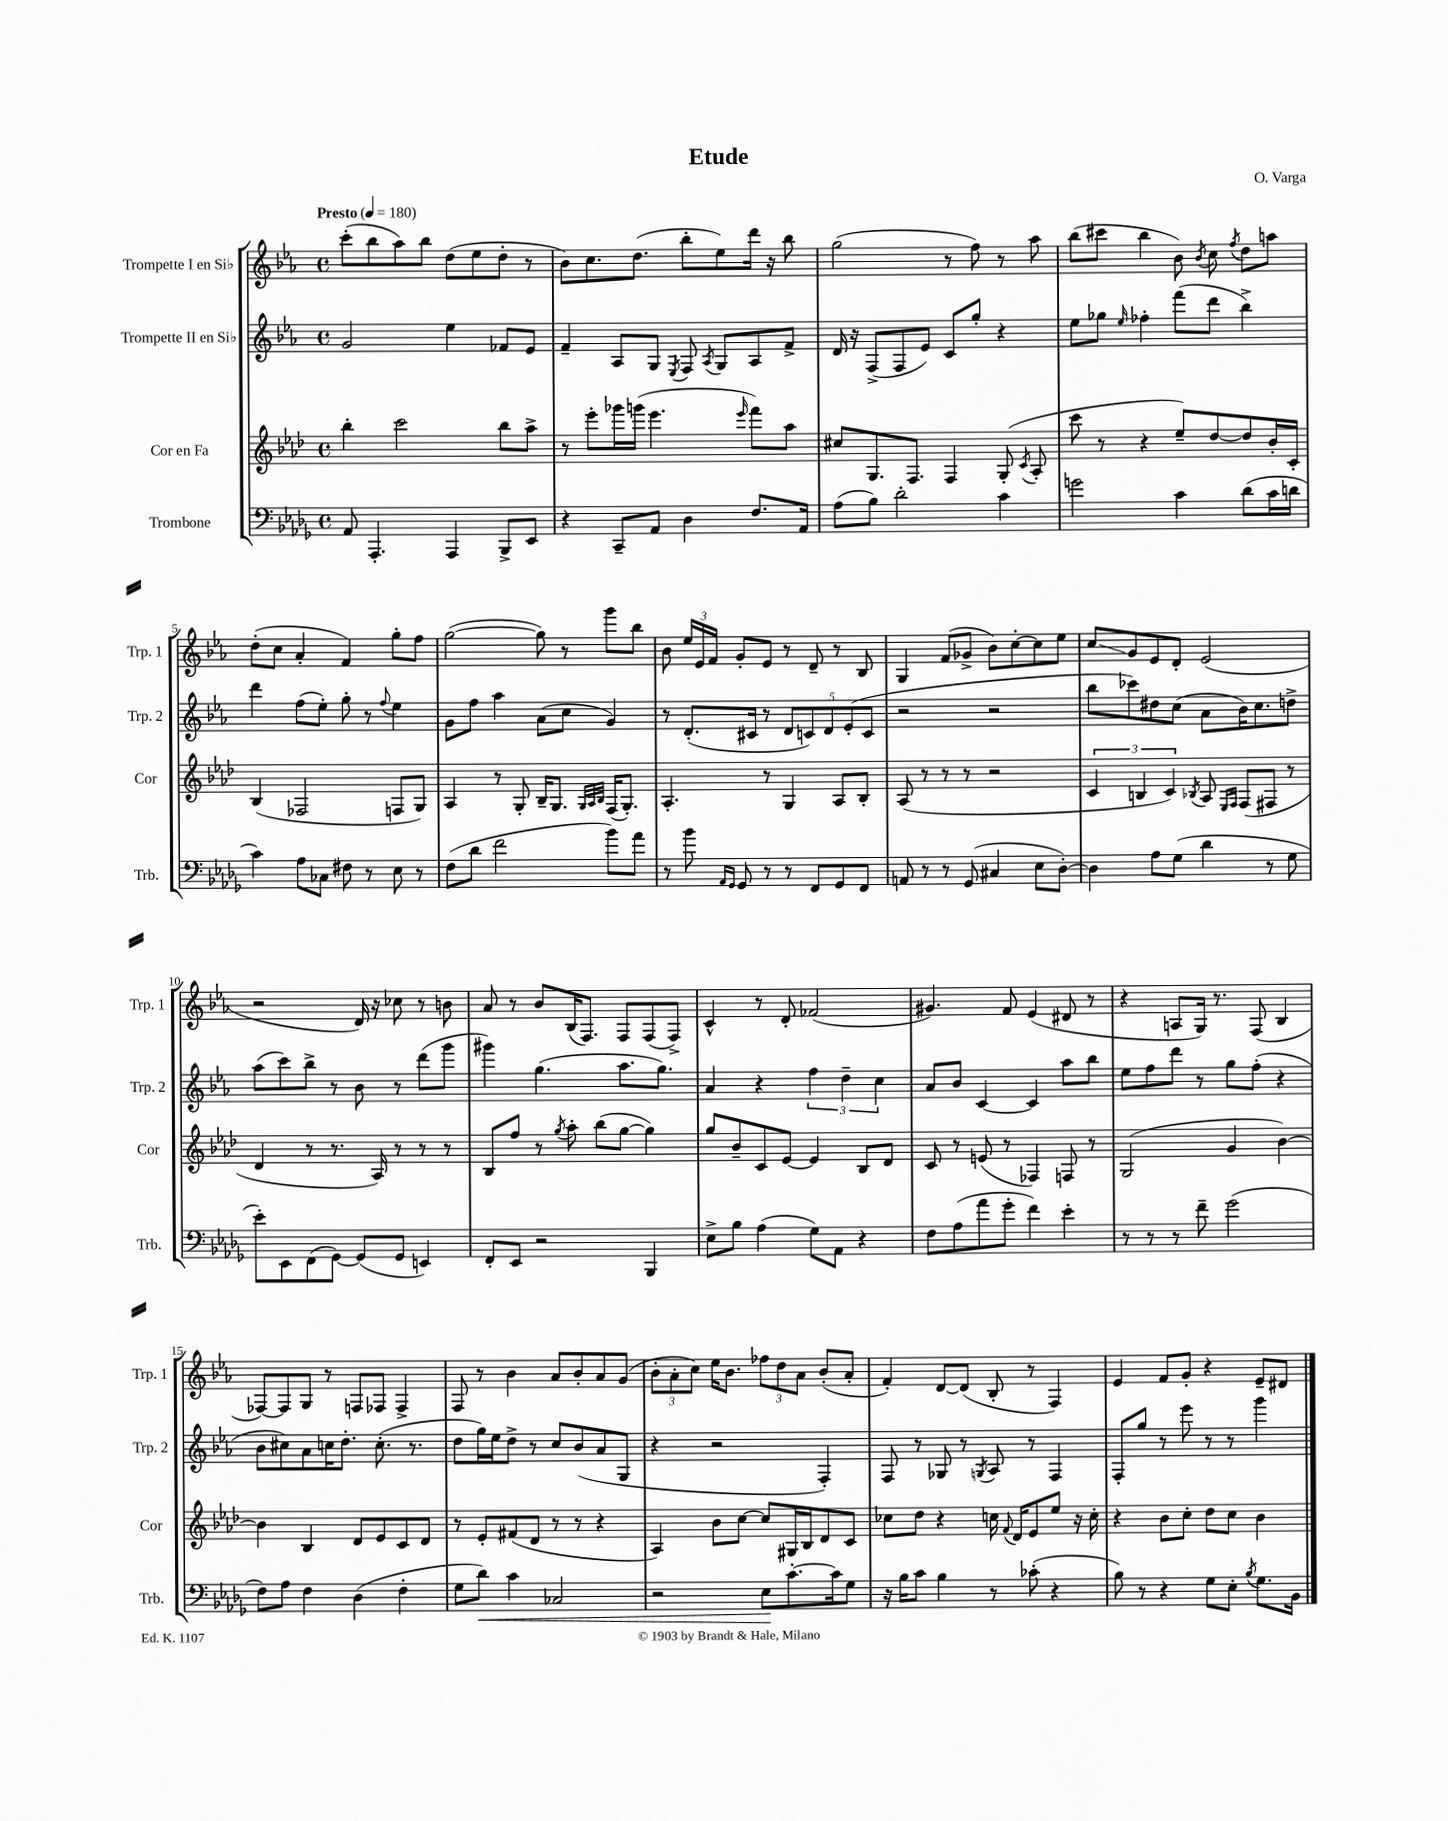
\header { title = "Etude" composer = "O. Varga" }
<<
\new StaffGroup <<
\new Staff = "s0" \with { instrumentName = "Trompette I en Sib" shortInstrumentName = "Trp. 1" } {
    \clef treble \key ees \major \defaultTimeSignature \time 4/4 \tempo "Presto" 4 = 180
    \autoBeamOff c'''8[-.( bes''8 aes''8) bes''8] d''8[( ees''8 d''8]-. r8 |
    bes'8[) c''8. d''8.]( bes''8[-. ees''8) d'''16] r16 bes''8 |
    g''2( r8 f''8) r8 aes''8 |
    bes''8[( cis'''8] bes''4 bes'8) \acciaccatura { bes'8 } c''8 \acciaccatura { f''8 } d''8[ a''8] |
    d''8[-.( c''8] aes'4-. f'4) g''8[-. f''8] |
    g''2~( g''8) r8 g'''8[ bes''8] |
    bes'8 \tuplet 3/2 { ees''16[ ees'16 f'16] } g'8[-. ees'8] r8 d'8-- r8 bes8 |
    g4 f'8[( ges'8]-> bes'8[) c''8~-. c''8 ees''8] |
    c''8[\glissando g'8 ees'8 d'8]-. ees'2( |
    r2 d'16) r16 ces''8 r8 b'8 |
    aes'8 r8 bes'8[ bes16( f8.]) f8[ f8( f8]->) |
    c'4-^ r8 d'8-. fes'2( |
    gis'4.) f'8 ees'4( dis'8 r8 |
    r4 a8[ g16]) r8. f8( bes4 |
    fes8[~) fes8 g8] r8 f8[ fes8] fes4-> |
    f8 r8 bes'4 aes'8[ bes'8-. aes'8 g'8]( |
    \tuplet 3/2 { bes'8[-. aes'8-. c''8]) } ees''16[ bes'8.] \tuplet 3/2 { fes''8[ d''8 aes'8] } bes'8[-.( aes'8]-. |
    f'4-.) d'8[~ d'8]( bes8-. r8 f4) |
    ees'4 f'8[ g'8]-. r4 ees'8[-- dis'8] \bar "|." |
}
\new Staff = "s1" \with { instrumentName = "Trompette II en Sib" shortInstrumentName = "Trp. 2" } {
    \clef treble \key ees \major \defaultTimeSignature \time 4/4
    \autoBeamOff g'2 ees''4 fes'8[ ees'8] |
    f'4-- aes8[ g8] \acciaccatura { ees8 } f8 \acciaccatura { aes8 } g8[ aes8 f'8]-> |
    d'16 r16 f8[->( f8 ees'8]) c'8[ g''8]-. r4 |
    ees''8[ ges''8] \grace { ees''16 } fes''4-. f'''8[( d'''8] bes''4->) |
    d'''4 f''8[( ees''8]-.) g''8-. r8 \appoggiatura { f''8 } ees''4 |
    g'8[ f''8] aes''4 aes'8[( c''8] g'4) |
    r8 d'8.[-.( cis'16] r8 \tuplet 5/4 { d'8[ c'8) d'8 ees'8-.( c'8] } |
    r2 r2 |
    bes''8[ ces'''8) dis''8 c''8]( aes'8[ bes'16) c''8. d''8]-> |
    aes''8[( c'''8) bes''8]-> r8 bes'8 r8 d'''8[( g'''8] |
    gis'''4) g''4.( aes''8.[ g''8.]) |
    aes'4 r4 \tuplet 3/2 { f''4 d''4-- c''4 } |
    aes'8[ bes'8] c'4~ c'4 aes''8[ bes''8] |
    ees''8[ f''8 d'''8] r8 g''8[ f''8]-.( r4 |
    bes'8[ cis''8) aes'8 c''16 d''8.]-. c''8.-.( r8. |
    d''8[ g''16) ees''16 d''8]-> r8 c''8[ bes'8( aes'8 g8] |
    r4 r2 f4-.) |
    f8 r8 ges8 r8 \acciaccatura { g8 } aes8 r8 f4 |
    f8[-. g''8] r8 ees'''8 r8 r8 g'''4 \bar "|." |
}
\new Staff = "s2" \with { instrumentName = "Cor en Fa" shortInstrumentName = "Cor" } {
    \clef treble \key aes \major \defaultTimeSignature \time 4/4
    \autoBeamOff bes''4-. c'''2 bes''8[ aes''8]-> |
    r8 ees'''8[-. ges'''16 g'''16]( ees'''4. \grace { ees'''16 } f'''8[) aes''8] |
    cis''8[ g8. f8.] f4 g8-.( \acciaccatura { c'8 } aes8-. |
    c'''8 r8 r4 ees''8[--) des''8~ des''8 bes'16-. c'16]-. |
    bes4( fes2 f8[ g8]) |
    aes4 r8 g8-. bes16[-- g8.] \grace { g32[ aes32 bes32] } f16[( g8.]-.) |
    aes4.-. r8 g4 aes8[ bes8]-. |
    aes8( r8 r8 r8 r2 |
    \tuplet 3/2 { c'4 b4 c'4) } \acciaccatura { bes8 } aes8 \grace { ees16[ f16] } f8[( fis8] r8 |
    des'4 r8 r8. aes16) r8 r8 r8 |
    bes8[ f''8] r8 \acciaccatura { g''8 } aes''8-. bes''8[( g''8]~ g''4) |
    g''8[ bes'8-- c'8 ees'8]~ ees'4 bes8[ des'8] |
    c'8 r8 e'8( r8 fes4) f8 r8 |
    g2( g'4 bes'4~) |
    bes'4 bes4 des'8[ ees'8 c'8 des'8] |
    r8 ees'8[-. fis'8( des'8] r8 r8 r4 |
    aes4) bes'8[ c''8]~ c''8[ gis16 bes16 des'8 c'8] |
    ces''8[ des''8] r4 c''16 \appoggiatura { f'8 } des'16[ ees'8 ees''8] r16 c''16-. |
    r4 bes'8[ c''8]-. des''8[ c''8] bes'4 \bar "|." |
}
\new Staff = "s3" \with { instrumentName = "Trombone" shortInstrumentName = "Trb." } {
    \clef bass \key des \major \defaultTimeSignature \time 4/4
    \autoBeamOff aes,8 aes,,4.-. aes,,4 bes,,8[-> ees,8] |
    r4 c,8[-- aes,8] des4 f8.[ aes,16] |
    aes8[( bes8]) des'2-. c'4 |
    g'2 c'4 des'8[( c'16 d'16] |
    c'4) aes8[ ces8] fis8 r8 ees8 r8 |
    f8[( des'8] f'2 bes'8[) aes'8] |
    r8 bes'8 \grace { aes,16[ ges,16] } ges,8 r8 r8 f,8[ ges,8 f,8] |
    a,8 r8 r8 ges,8( cis4 ees8[ des8]~-.) |
    des4 aes8[ ges8]( des'4 r8 ges8 |
    ees'8[-.) ees,8 f,8( ges,8]~) ges,8[( ges,8] e,4) |
    f,8[-. ees,8] r2 bes,,4 |
    ees8[-> bes8] aes4( ges8[) aes,8] r4 |
    f8[ aes8( aes'8 ges'8]-. f'4) ees'4-. |
    r8 r8 r8 f'8-- ges'2( |
    f8[) aes8] f4 des4( f4-. |
    ges8[ des'8]\<) c'4 ces2 |
    r2 ees8[\! c'8.~-. c'16 ges8] |
    r16 bes16[ c'8] bes4 r8 ces'8-.( r4 |
    bes8) r8 r4 ges8[ ees8]-. \acciaccatura { bes8 } ges8.[ bes,16] \bar "|." |
}
>>
>>
